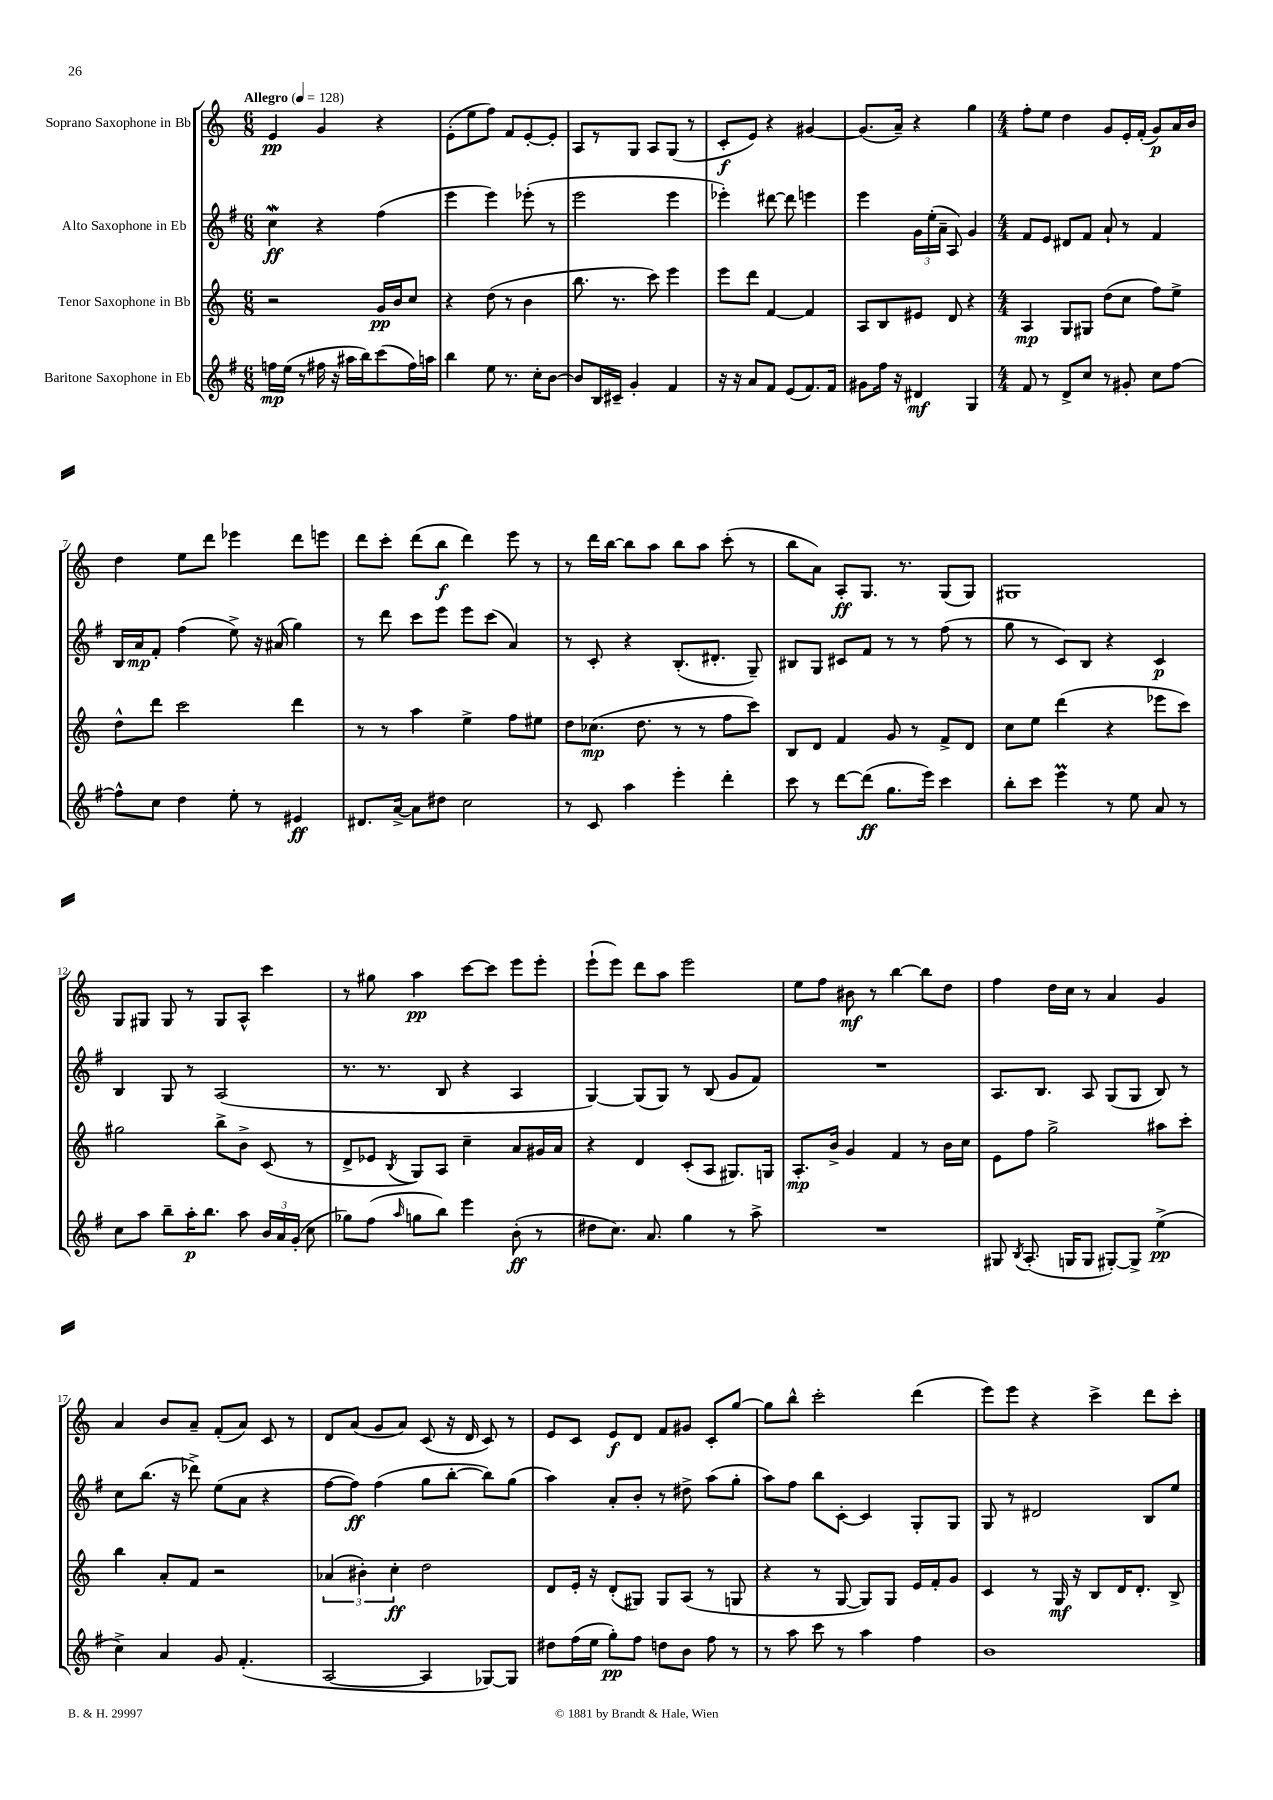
<<
\new StaffGroup <<
\new Staff = "s0" \with { instrumentName = "Soprano Saxophone in Bb" } {
    \clef treble \key c \major \numericTimeSignature \time 6/8 \tempo "Allegro" 4 = 128
    \autoBeamOff e'4\pp g'4 r4 |
    e'8[-.( e''8 f''8]) f'8[ e'8~-. e'8]-. |
    a8[ r8 g8] a8[ g8]( r8 |
    c'8[-.\f e'8]) r4 gis'4~ |
    gis'8.[( a'16]--) r4 g''4 |
    \numericTimeSignature \time 4/4 f''8[-. e''8] d''4 g'8[ e'16-. f'16]-.( g'8[\p) a'16 b'16] |
    d''4 e''8[ d'''8] ees'''4 d'''8[ e'''8] |
    d'''8[ c'''8]-. d'''8[( b''8]\f d'''4) e'''8 r8 |
    r8 d'''16[ b''16]~ b''8[ a''8] b''8[ a''8] c'''8-.( r8 |
    b''8[ a'8]) a8[-.\ff g8.] r8. g8[( g8]) |
    gis1 |
    g8[ gis8] gis8 r8 gis8[ a8]-^ c'''4 |
    r8 gis''8 a''4\pp c'''8[~ c'''8] e'''8[ e'''8]-. |
    e'''8[-!( e'''8]) d'''8[ a''8] e'''2 |
    e''8[ f''8] bis'8\mf r8 b''4~ b''8[ d''8] |
    f''4 d''16[ c''16] r8 a'4 g'4 |
    a'4 b'8[ a'8]-- f'8[-.( a'8]) c'8 r8 |
    d'8[ a'8]( g'8[ a'8]) c'8( r16 d'16 c'8) r8 |
    e'8[ c'8] e'8[\f d'8] f'8[ gis'8] c'8[-. g''8]~ |
    g''8[ b''8]-^ c'''2-. d'''4( |
    e'''8[) e'''8] r4 c'''4-> d'''8[ c'''8]-. \bar "|." |
}
\new Staff = "s1" \with { instrumentName = "Alto Saxophone in Eb" } {
    \clef treble \key g \major \numericTimeSignature \time 6/8
    \autoBeamOff c''4\mordent\ff r4 fis''4( |
    e'''4 e'''4) ees'''8-.( r8 |
    e'''2 e'''4 |
    ees'''4-.) dis'''8~ dis'''8 e'''4 |
    e'''4 \tuplet 3/2 { g'16[ e''16-.( a'16]-- } a8) g'4 |
    \numericTimeSignature \time 4/4 fis'8[ e'8] dis'8[ fis'8] a'8-! r8 fis'4 |
    b16[ a'16\mp fis'8]-. fis''4( e''8->) r16 ais'16( g''4) |
    r8 d'''8 c'''8[ e'''8] e'''8[ c'''8]( a'4) |
    r8 c'8-. r4 b8.[-.( dis'8.]-. g8--) |
    bis8[ g8] cis'8[ fis'8] r8 r8 fis''8( r8 |
    g''8 r8 c'8[) b8] r4 c'4\p |
    b4 g8 r8 a2( |
    r8. r8. b8 r4 a4 |
    g4~) g8[( g8]) r8 b8( g'8[ fis'8]) |
    R1 |
    a8.[ b8.] a8 g8[( g8] b8) r8 |
    c''8[ b''8.]( r16 des'''8->) e''8[( a'8] r4 |
    fis''8[~ fis''8]\ff) fis''4( g''8[ b''8]~-. b''8[) g''8]( |
    a''4) a'8[-. b'8]-. r8 dis''8-> a''8[( g''8]-. |
    a''8[) fis''8] b''8[ c'8]~-. c'4 g8[-. g8] |
    g8 r8 dis'2 b8[ e''8] \bar "|." |
}
\new Staff = "s2" \with { instrumentName = "Tenor Saxophone in Bb" } {
    \clef treble \key c \major \numericTimeSignature \time 6/8
    \autoBeamOff r2 g'16[\pp b'16 c''8] |
    r4 d''8( r8 b'4 |
    b''8. r8. c'''8) e'''4 |
    e'''8[ d'''8] f'4~ f'4 |
    a8[ b8 eis'8] d'8 r4 |
    \numericTimeSignature \time 4/4 a4\mp g8[ gis8] d''8[( c''8] f''8[) e''8]-> |
    d''8[-^ d'''8] c'''2 d'''4 |
    r8 r8 a''4 e''4-> f''8[ eis''8] |
    d''8[ ces''8.]\mp( d''8. r8 r8 f''8[ c'''8]) |
    b8[ d'8] f'4 g'8 r8 f'8[-> d'8] |
    c''8[ e''8] d'''4( r4 ees'''8[ c'''8]) |
    gis''2 b''8[-> b'8]-> c'8( r8 |
    d'8[-> ees'8] \acciaccatura { b8 } g8[) a8] c''4-- a'8[ gis'16 a'16] |
    r4 d'4 c'8[-.( a8] gis8.[) g16] |
    a8.[-.\mp b'16]-> g'4 f'4 r8 b'16[ c''16] |
    e'8[ f''8] g''2-> ais''8[ c'''8]-. |
    b''4 a'8[-. f'8] r2 |
    \tuplet 3/2 { aes'4( bis'4-.) c''4-.\ff } d''2 |
    d'8[ e'16]-. r16 d'8[-.( gis8]) gis8[ a8]( r8 g8 |
    r4 r8 g8~ g8[) g8] e'16[ f'16-. g'8] |
    c'4 r8 g16\mf r16 b8[ d'16 d'8.]-. b8-> \bar "|." |
}
\new Staff = "s3" \with { instrumentName = "Baritone Saxophone in Eb" } {
    \clef treble \key g \major \numericTimeSignature \time 6/8
    \autoBeamOff f''16[\mp e''16]( r8 fis''16 r16 ais''16[ b''16) c'''8( fis''16) a''16] |
    b''4 e''8 r8. c''16[-. b'8]~ |
    b'8[ b16 cis'16]-- g'4-. fis'4 |
    r16 r16 a'8[ fis'8] e'8[( fis'8.) fis'16] |
    gis'8[ fis''16] r16 dis'4\mf g4 |
    \numericTimeSignature \time 4/4 fis'8 r8 d'8[-> c''8] r8 gis'8-. c''8[ fis''8]~ |
    fis''8[-^ c''8] d''4 e''8-. r8 eis'4\ff |
    dis'8.[ a'16]~-> a'8[ dis''8] c''2 |
    r8 c'8 a''4 e'''4-. d'''4-. |
    c'''8 r8 d'''8[~ d'''8]\ff( g''8.[ e'''16]) c'''4 |
    b''8[-. c'''8] e'''4\prall r8 e''8 a'8 r8 |
    c''8[ a''8] b''8[-- a''16-.\p b''8.] a''8 \tuplet 3/2 { b'16[ a'16 g'16]-.( } c''8 |
    ges''8[) fis''8]( \grace { a''16 } g''8[ b''8]) e'''4 b'8-.\ff( r8 |
    dis''8[ c''8.]) a'8. g''4 r8 a''8-> |
    R1 |
    gis8 \acciaccatura { b8 } a8.-.( g16[ g8] gis8[~-.) gis8]-> e''4->\pp( |
    c''4->) a'4 g'8 fis'4.-.( |
    a2~ a4 ges8[~) ges8] |
    dis''8[ fis''16( e''16] g''8[-.\pp) fis''8] d''8[ b'8] fis''8 r8 |
    r8 a''8 c'''8 r8 a''4 fis''4 |
    b'1 \bar "|." |
}
>>
>>
